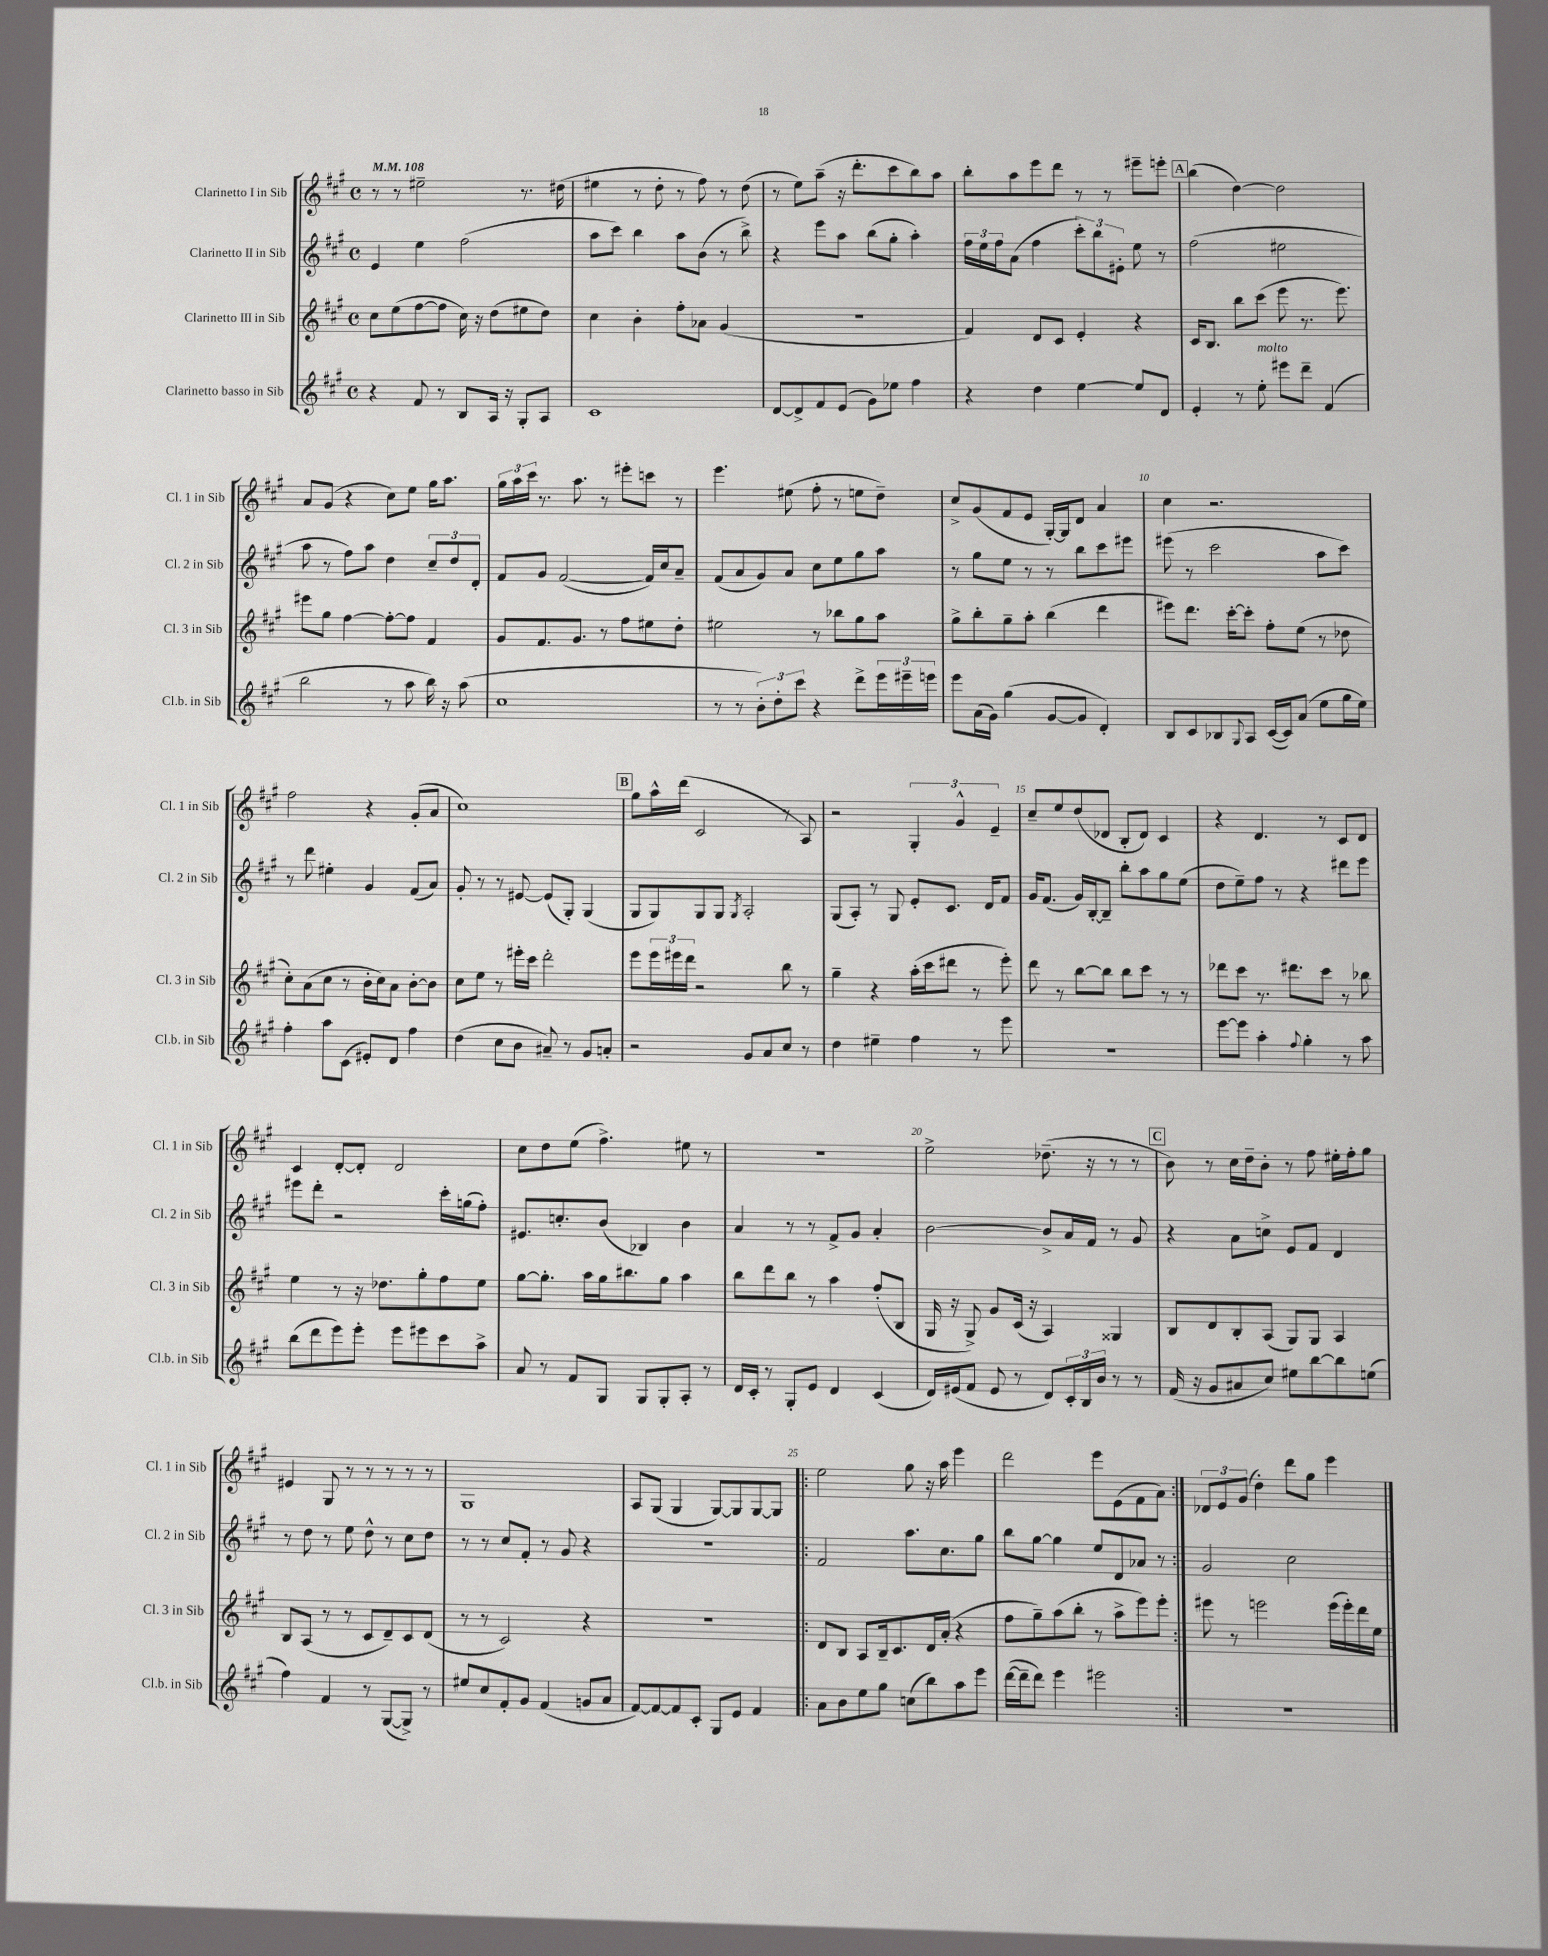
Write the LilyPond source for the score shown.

<<
\new StaffGroup <<
\new Staff = "s0" \with { instrumentName = "Clarinetto I in Sib" shortInstrumentName = "Cl. 1 in Sib" } {
    \clef treble \key a \major \defaultTimeSignature \time 4/4 \tempo 4 = 108
    r8 r8 eis''2-- r8. dis''16( |
    eis''4 r8 d''8-. r8 fis''8) r8 d''8( |
    r8 e''8) a''8--( r16 d'''8.-. cis'''8 b''8) a''8 |
    b''8-. a''8 e'''8 d'''8 r8 r8 eis'''8-- e'''8-. |
    \mark \markup { \box "A" } b''4( d''4~) d''2 |
    a'8 gis'8( r4 cis''8) e''8 gis''16 a''8. |
    \tuplet 3/2 { gis''16 a''16 cis'''16 } r8. a''8. r8 eis'''8-. c'''8 r8 |
    e'''4. eis''8( fis''8-. r8 e''8 d''8--) |
    cis''8-> gis'8( fis'8 e'8 gis16~-.) gis16 d'8 a'4 |
    cis''4 r2. |
    fis''2 r4 gis'8-.( a'8 |
    cis''1) |
    \mark \markup { \box "B" } gis''8 a''16-^ d'''16( cis'2 r8 a8) |
    r2 \tuplet 3/2 { gis4-. gis'4-^ e'4-- } |
    cis''8-- e''8 d''8( des'8 b8-. des'8) cis'4 |
    r4 d'4. r8 cis'8 d'8 |
    cis'4 d'8~-. d'8-. d'2 |
    cis''8 d''8 e''8( fis''4.->) eis''8 r8 |
    r1 |
    e''2-> des''8.--( r16 r8 r8 |
    \mark \markup { \box "C" } b'8) r8 cis''16 d''16-- b'8-. r8 fis''8 eis''16-. fis''16-. gis''8 |
    eis'4 gis8 r8 r8 r8 r8 r8 |
    gis1 |
    a8 gis8( gis4 gis8~) gis8 gis8~ gis8 |
    \repeat volta 2 { e''2 gis''8 r16 a''16 e'''4 |
    d'''2 e'''8 e'8( fis'8 a'8) | }
    \tuplet 3/2 { des'8 e'8 gis'8( } d''4-.) d'''8 gis''8 e'''4 \bar "|." |
}
\new Staff = "s1" \with { instrumentName = "Clarinetto II in Sib" shortInstrumentName = "Cl. 2 in Sib" } {
    \clef treble \key a \major \defaultTimeSignature \time 4/4
    e'4 e''4 fis''2( |
    a''8 cis'''8) b''4 a''8 b'8( r8 b''8->) |
    r4 e'''8 a''8 b''8( gis''8-. a''4-.) |
    \tuplet 3/2 { fis''16 e''16 fis''16 } a'8( fis''4 \tuplet 3/2 { cis'''8-.) b''8 eis'8-. } e''8 r8 |
    \mark \markup { \box "A" } fis''2( eis''2 |
    a''8 r8 fis''8) a''8 d''4 \tuplet 3/2 { cis''8-- d''8 d'8-. } |
    fis'8 gis'8 fis'2~( fis'16) cis''16 a'8-- |
    fis'8( a'8 gis'8) a'8 cis''8 e''8 gis''8 a''8 |
    r8 gis''8 e''8 r8 r8 b''8 cis'''8 eis'''8 |
    eis'''8( r8 cis'''2 a''8 cis'''8) |
    r8 d'''8 eis''4-. gis'4 fis'8( a'8) |
    gis'8-. r8 r8 eis'8~ eis'8( gis8-.) gis4( |
    \mark \markup { \box "B" } gis8 gis8) gis8 gis8 \acciaccatura { gis8 } a2-. |
    gis8( a8-.) r8 gis8 e'8-. cis'8. d'16 fis'8 |
    gis'16 fis'8.( gis'16) b16~-. b8-- b''8-. a''8 gis''8 e''8( |
    d''8 e''8--) fis''8 r8 r4 dis'''8 e'''8 |
    eis'''8 d'''8-. r2 cis'''16-. g''16( fis''8-.) |
    eis'8. c''8.-. b'8( bes4) b'4 |
    a'4 r8 r8 fis'8-> gis'8 a'4-. |
    b'2~ b'8-> a'16 fis'16 r8 gis'8 |
    \mark \markup { \box "C" } r4 a'8 c''8-> e'8 fis'8 d'4 |
    r8 d''8 r8 e''8 d''8-^ r8 cis''8 d''8 |
    r8 r8 cis''8 fis'8-. r8 gis'8 r4 |
    R1 |
    \repeat volta 2 { fis'2 a''8. cis''8. gis''8 |
    b''8 gis''8~ gis''4 e''8 d'8 aes'8 r8 | }
    gis'2 cis''2 \bar "|." |
}
\new Staff = "s2" \with { instrumentName = "Clarinetto III in Sib" shortInstrumentName = "Cl. 3 in Sib" } {
    \clef treble \key a \major \defaultTimeSignature \time 4/4
    cis''8 e''8( fis''8~ fis''8 cis''16) r16 d''8( eis''8 d''8) |
    cis''4 b'4-. fis''8-. aes'8 gis'4( |
    R1 |
    fis'4) d'8 cis'8 e'4-. r4 |
    \mark \markup { \box "A" } cis'16 b8. b''8 cis'''8( e'''8 r8. e'''8.) |
    eis'''8 gis''8 fis''4~ fis''8~-. fis''8 fis'4 |
    gis'8 fis'8. gis'8. r8 fis''8 eis''8 d''8-. |
    eis''2 r8 bes''8 gis''8 a''8 |
    gis''8-> b''8-. gis''8-- a''8-. b''4( d'''4 |
    eis'''8) d'''8. cis'''16~-. cis'''8-. fis''8-. e''8( r8 des''8 |
    cis''8-.) a'8( cis''8 r8 b'16-. cis''16) a'8 b'8~-. b'8 |
    cis''8 e''8 r8 eis'''16-. cis'''16 d'''2-. |
    \mark \markup { \box "B" } e'''8 \tuplet 3/2 { e'''16 eis'''16 d'''16 } r2 b''8 r8 |
    gis''4-- r4 a''16-.( cis'''16 dis'''8 r8 e'''8-.) |
    d'''8 r8 b''8~ b''8 b''8 cis'''8 r8 r8 |
    des'''8 cis'''8 r8. dis'''8. cis'''8 r8 bes''8 |
    e''4 r8 r16 des''8. gis''8-. fis''8 e''8 |
    gis''8~ gis''8.-. a''16 gis''16 bis''8. gis''8 a''4 |
    b''8 d'''8 b''8 r8 a''4 fis''8-.( b8 |
    gis16 r16 gis8->) gis'8 cis'16( r16 a4) gisis4 |
    \mark \markup { \box "C" } b8 d'8 b8-. a8( gis8) gis8 a4 |
    b8 a8( r8 r8 cis'8 d'8--) cis'8 d'8( |
    r8 r8 cis'2) r4 |
    r1 |
    \repeat volta 2 { d'8 b8 a8 b16-- cis'8. d'16 a'16-.( r4 |
    fis''8 gis''8--) a''8( b''8-. r8 a''8-> e'''8) e'''8-. | }
    eis'''8 r8 e'''2 e'''16( e'''16-.) d'''16 e''16 \bar "|." |
}
\new Staff = "s3" \with { instrumentName = "Clarinetto basso in Sib" shortInstrumentName = "Cl.b. in Sib" } {
    \clef treble \key a \major \defaultTimeSignature \time 4/4
    r4 fis'8 r8 b8 a16 r16 gis8-. a8 |
    cis'1 |
    d'8~ d'8-> fis'8 e'8( gis'8) ees''8 fis''4 |
    r4 d''4 e''4~ e''8 d'8 |
    \mark \markup { \box "A" } e'4-. r8 e''8-.^\markup { \italic "molto" } eis'''8 d'''8-- fis'4( |
    b''2 r8 a''8 b''16) r16 a''8( |
    cis''1 |
    r8 r8 \tuplet 3/2 { b'8-.) d''8-. cis'''8 } r4 d'''8-> \tuplet 3/2 { e'''16 eis'''16-- e'''16 } |
    e'''8 a'16( gis'16) gis''4( gis'8~ gis'8 d'4-.) |
    b8 cis'8 bes8 \appoggiatura { gis8 } a8 cis'16~( cis'16) a'8( e''8 gis''16 e''16) |
    fis''4-. a''8 cis'8( eis'8-.) d'8 fis''4 |
    d''4( cis''8 b'8 ais'8--) r8 gis'8 a'8-. |
    \mark \markup { \box "B" } r2 gis'8 a'8 cis''8 r8 |
    d''4 eis''4-- fis''4 r8 e'''8 |
    R1 |
    e'''8~ e'''8 a''4-. \appoggiatura { fis''8 } gis''4-. r8 a''8 |
    b''8( d'''8 e'''8) e'''8-. e'''8 eis'''8 cis'''8 a''8-> |
    a'8 r8 fis'8 gis8 gis8 gis8-. a8-. r8 |
    d'16 cis'16-. r8 gis8-. e'8 d'4 cis'4( |
    d'16) eis'16( fis'8 eis'8 r8 d'8) \tuplet 3/2 { cis'16-. b16 b'16 } r8 r8 |
    \mark \markup { \box "C" } fis'16( r16 gis'8 ais'8 cis''8) eis''8 b''8~ b''8 e''8( |
    fis''4) fis'4 r8 gis8~( gis8->) r8 |
    eis''8 cis''8 fis'8-. gis'8 fis'4( g'8 a'8 |
    fis'8~) fis'8~ fis'8 cis'8-. gis8 e'8 fis'4 |
    \repeat volta 2 { a'8 b'8 e''8 gis''8 c''8( b''8) a''8 e'''8 |
    d'''16~( d'''16-- d'''8) e'''4 eis'''2 | }
    R1 \bar "|." |
}
>>
>>
\layout { \context { \Score \override BarNumber.break-visibility = ##(#f #t #t) barNumberVisibility = #(every-nth-bar-number-visible 5) } }
